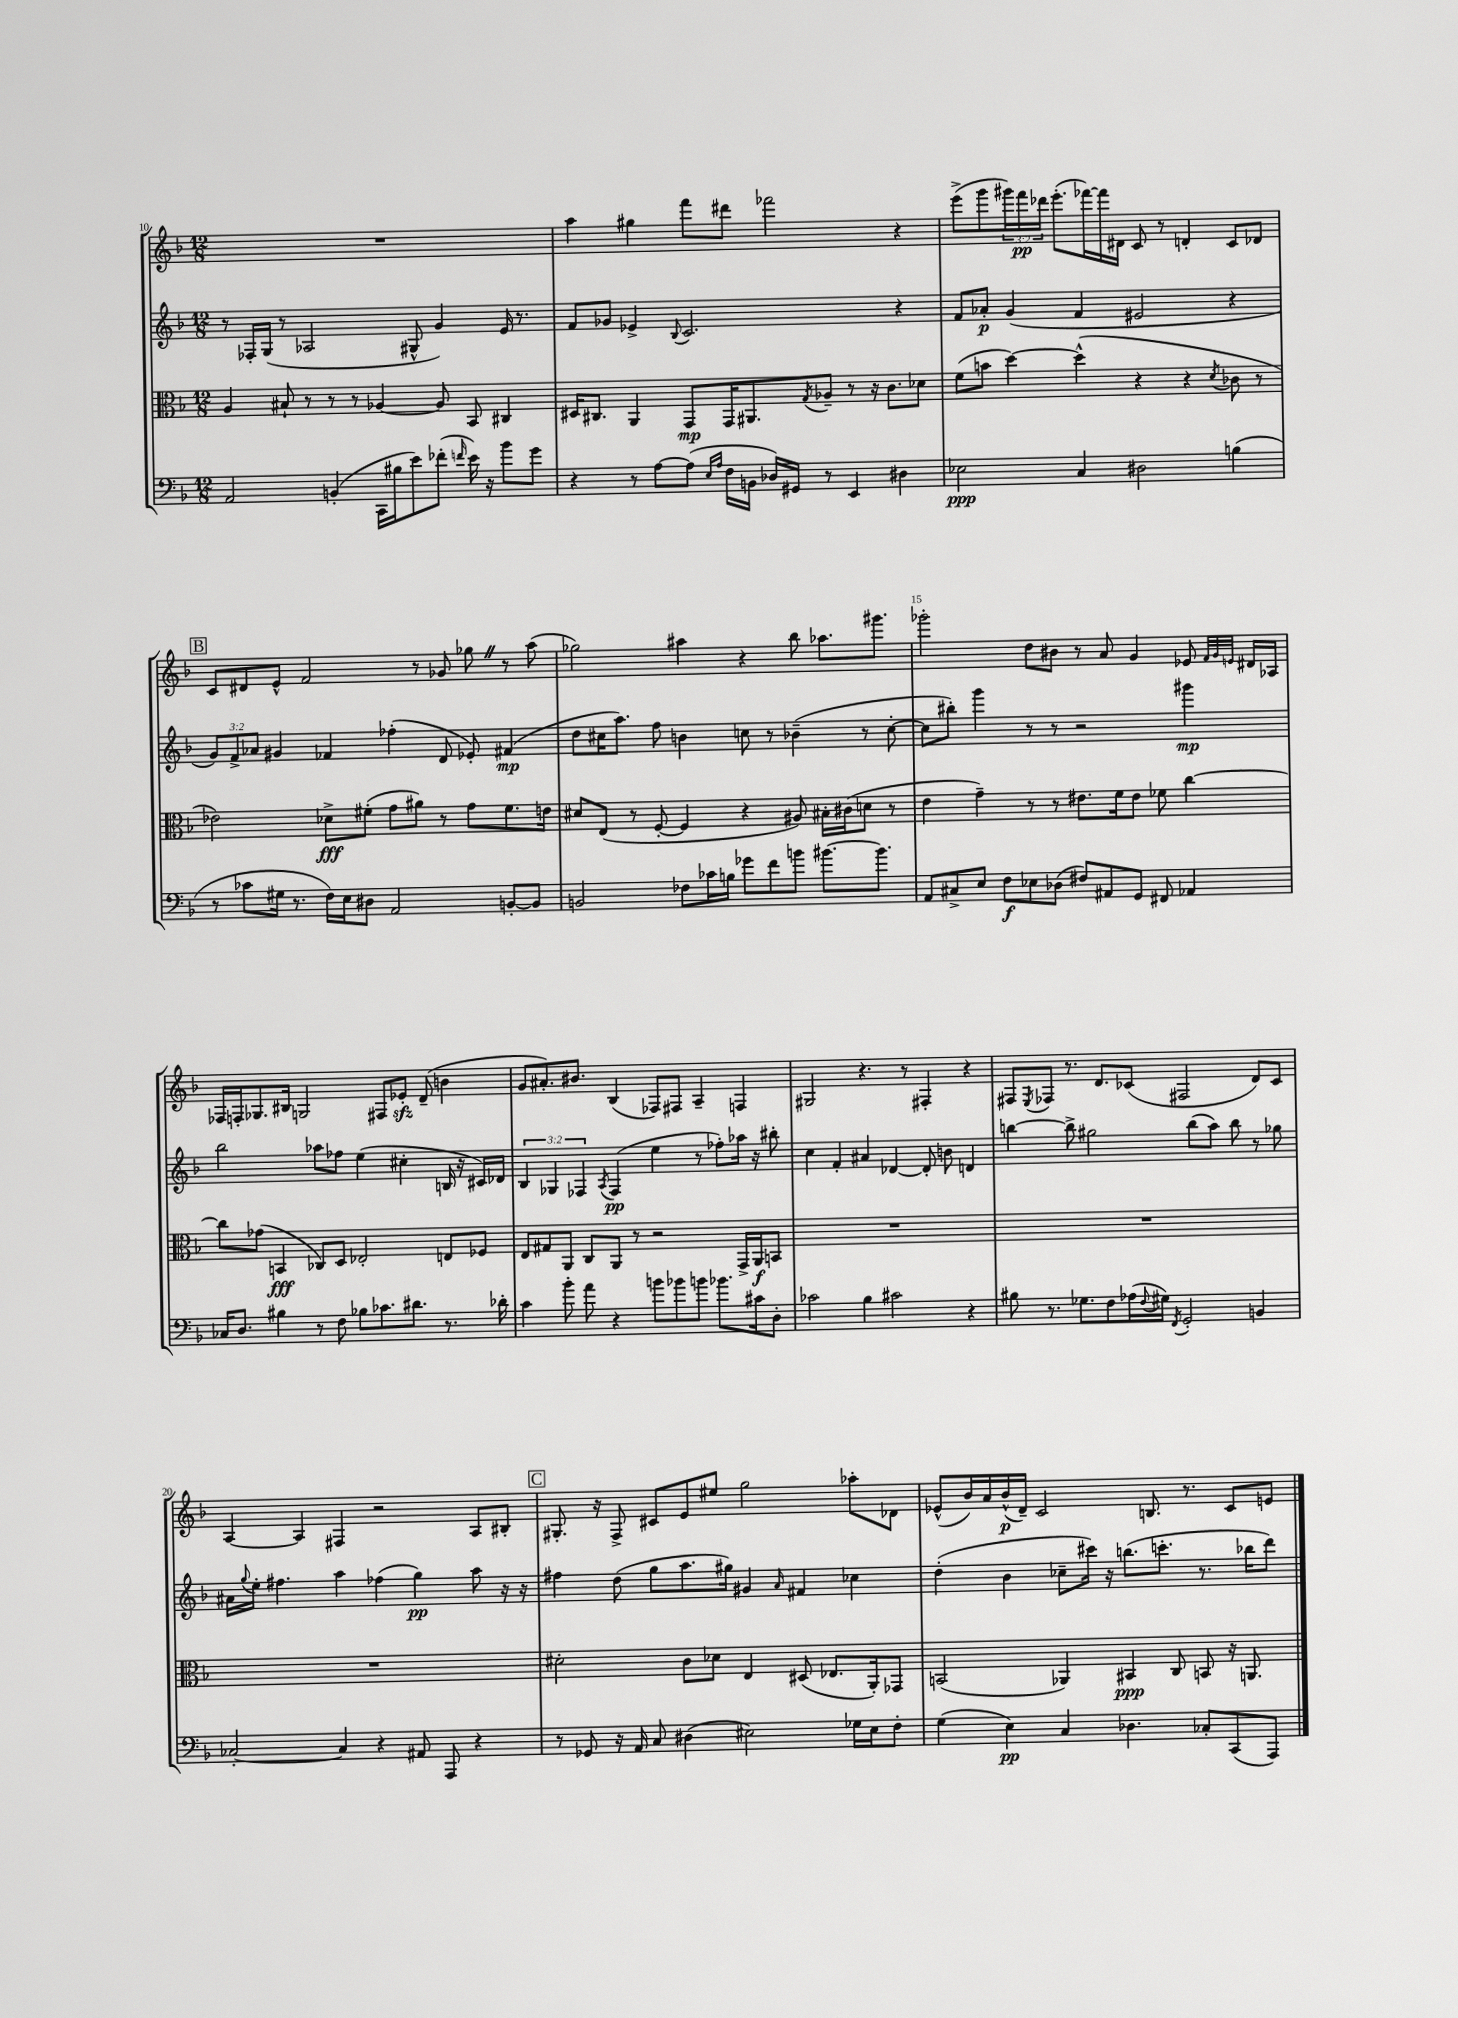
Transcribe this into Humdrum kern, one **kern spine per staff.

**kern	**dynam	**kern	**dynam	**kern	**dynam	**kern	**dynam
*part4	*part4	*part3	*part3	*part2	*part2	*part1	*part1
*staff4	*staff4	*staff3	*staff3	*staff2	*staff2	*staff1	*staff1
*clefF4	*	*clefC3	*	*clefG2	*	*clefG2	*
*k[b-]	*	*k[b-]	*	*k[b-]	*	*k[b-]	*
*M12/8	*	*M12/8	*	*M12/8	*	*M12/8	*
=10	=10	=10	=10	=10	=10	=10	=10
2AA/	.	4A/	.	8r	.	1.r	.
.	.	.	.	16F-X'/LL	.	.	.
.	.	.	.	(16G/JJ	.	.	.
.	.	8B#X`/	.	8r	.	.	.
.	.	8r	.	2A-X/	.	.	.
(4BBn'/	.	8r	.	.	.	.	.
.	.	8r	.	.	.	.	.
16CC\LL	.	[4A-X/	.	.	.	.	.
16B#X\J	.	.	.	.	.	.	.
8e\)	.	.	.	8G#X^^/	.	.	.
(8f-X'\J	.	8A-/]	.	4g/)	.	.	.
16qqfn/	.	.	.	.	.	.	.
16e\)	.	8BB-/	.	.	.	.	.
16r	.	.	.	.	.	.	.
8b-\L	.	4C#X/	.	16e/	.	.	.
.	.	.	.	8.r	.	.	.
8g\J	.	.	.	.	.	.	.
=11	=11	=11	=11	=11	=11	=11	=11
4r	.	16D#X/KL	.	8f/L	.	4aa\	.
.	.	8.C#X/J	.	.	.	.	.
.	.	.	.	8g-X/J	.	.	.
8r	.	4AA/	.	4e-X^/	.	4gg#X\	.
[8A\L	.	.	.	.	.	.	.
.	.	.	.	8qqB-/	.	.	.
(8A\J]	.	8GG/L	mp	2.c/	.	8fff\L	.
16qqE/LL	.	.	.	.	.	.	.
16qqA/JJ	.	.	.	.	.	.	.
16F\LL	.	16GG/K	.	.	.	8ddd#X\J	.
16BBn\JJ	.	8.AA#X/	.	.	.	.	.
16D-X/LL)	.	.	.	.	.	2fff-X\	.
16GG#X/JJ	.	.	.	.	.	.	.
.	.	8qG/	.	.	.	.	.
8r	.	8A-X~/J	.	.	.	.	.
4EE/	.	8r	.	.	.	.	.
.	.	16r	.	.	.	.	.
.	.	8.c\L	.	.	.	.	.
4D#X\	.	.	.	4r	.	4r	.
.	.	8d-X\J	.	.	.	.	.
=12	=12	=12	=12	=12	=12	=12	=12
2E-X\	ppp	(8f\L	.	8f/L	.	(8eee^\L	.
.	.	8bn\J	.	8a-X'/J	p	8ggg\	.
.	.	[4dd\)	.	(4g/	.	24ggg#X\L)	.
.	.	.	.	.	.	24fff\	pp
.	.	.	.	.	.	24ddd-X\JJ	.
.	.	.	.	.	.	(8.eee'\L	.
4C/	.	(4dd^^\]	.	4f/	.	.	.
.	.	.	.	.	.	[16fff-X\L)	.
.	.	.	.	.	.	16fff-\]	.
.	.	.	.	.	.	16d#X\JJ	.
2D#X\	.	4r	.	2e#X/	.	8c/	.
.	.	.	.	.	.	8r	.
.	.	4r	.	.	.	4dn'/	.
.	.	8qd/	.	.	.	.	.
(4Bn\	.	8c-X\	.	4r	.	8c/L	.
.	.	8r	.	.	.	8d-X/J	.
!!LO:LB:g=z
!!LO:REH:place=s1:t=B
=13	=13	=13	=13	=13	=13	=13	=13
8r	.	2e-X\)	.	12g/L)	.	8c/L	.
.	.	.	.	12f^/	.	.	.
8c-X\L	.	.	.	.	.	8d#X/	.
.	.	.	.	12a-X/J	.	.	.
16G#X\Jk	.	.	.	4g#X/	.	8e^^/J	.
8.r	.	.	.	.	.	.	.
.	.	.	.	.	.	2f/	.
16F\LL)	.	8d-X^\L	fff	4f-X/	.	.	.
16E\J	.	.	.	.	.	.	.
8D#X\J	.	(8f#X'\J	.	.	.	.	.
2AA/	.	8g\L	.	(4ff-X'\	.	.	.
.	.	8a#X\J)	.	.	.	8r	.
.	.	8r	.	8d/	.	8g-X/	.
.	.	8g\L	.	8e-X'/)	.	8gg-XZ\	.
[8BBn'/L	.	8.f#\	.	(4f#X/	mp	8r	.
8BB/J]	.	.	.	.	.	(8aa\	.
.	.	16en\Jk	.	.	.	.	.
=14	=14	=14	=14	=14	=14	=14	=14
2BBn/	.	8d#X/L	.	8dd\L	.	2gg-X\)	.
.	.	(8E/J	.	16cc#X\K	.	.	.
.	.	.	.	8.aa\J)	.	.	.
.	.	8r	.	.	.	.	.
.	.	[8F'/	.	8ff\	.	.	.
8F-X\L	.	4F/]	.	4bn\	.	4aa#X\	.
16c-X\L	.	.	.	.	.	.	.
16Bn\JJ	.	.	.	.	.	.	.
8g-X\L	.	4r	.	8ccn\	.	4r	.
8f\	.	.	.	8r	.	.	.
8bn\J	.	8A#X/)	.	(4b-X~\	.	8bb-\	.
[8.b#X\L	.	16B#X'\LL	.	.	.	8.aa-X\L	.
.	.	(16c#X\J	.	.	.	.	.
.	.	8dn\J	.	8r	.	.	.
8.b#\J]	.	.	.	.	.	8.ggg#X\J	.
.	.	8r	.	[8cc'\	.	.	.
=15	=15	=15	=15	=15	=15	=15	=15
8AA/L	.	4e\	.	8cc\L]	.	2ggg-X'\	.
8C#X^/	.	.	.	8bb#X'\J)	.	.	.
8E/J	.	4g~\)	.	4ggg\	.	.	.
8F\L	f	.	.	.	.	.	.
8E-X\	.	8r	.	8r	.	8dd\L	.
(8D-X\J	.	8r	.	8r	.	8b#X\J	.
8F#X/L)	.	8.e#X\L	.	2r	.	8r	.
8AA#X/	.	.	.	.	.	8a/	.
.	.	16f\k	.	.	.	.	.
8GG/J	.	8e#\J	.	.	.	4g/	.
8FF#X/	.	8f-X\	.	.	.	.	.
4AA-X/	.	[4cc\	.	4ggg#X\	mp	8e-X/	.
.	.	.	.	.	.	32qqf/LLL	.
.	.	.	.	.	.	32qqg/	.
.	.	.	.	.	.	32qqen/JJJ	.
.	.	.	.	.	.	16d#X/LL	.
.	.	.	.	.	.	16A-X/JJ	.
!!LO:LB:g=z
=16	=16	=16	=16	=16	=16	=16	=16
16C-X/KL	.	8cc\L]	.	2bb-\	.	16F-X/LL	.
8.D/J	.	.	.	.	.	16Fn'/J	.
.	.	(8g-X\J	.	.	.	8.G-X/	.
4B#X\	.	4BBn/	fff	.	.	.	.
.	.	.	.	.	.	16B#X/Jk	.
.	.	.	.	.	.	2Gn/	.
8r	.	8C-X/L)	.	8aa-X\L	.	.	.
8F\	.	8D/J	.	8ff-X\J	.	.	.
8B-X\L	.	2E-X'/	.	(4ee\	.	.	.
8.c-X\	.	.	.	.	.	8F#X/L	.
.	.	.	.	4cc#X'\	.	8e-Xzz'/J	.
8.d#X\J	.	.	.	.	.	.	.
.	.	.	.	.	.	(8d~/	.
8.r	.	8En/L	.	16Bn/	.	4bn\	.
.	.	.	.	16r	.	.	.
.	.	8F-X/J	.	16c#X/LL)	.	.	.
16d-X'\	.	.	.	16d-X/JJ	.	.	.
=17	=17	=17	=17	=17	=17	=17	=17
4c\	.	8E/L	.	6B-/	.	8g/L	.
.	.	8G#X/	.	.	.	8.a#X'/)	.
.	.	.	.	6G-X/	.	.	.
8b-'\	.	8AA/J	.	.	.	.	.
.	.	.	.	.	.	8.b#X/J	.
.	.	.	.	6F-X/	.	.	.
8a\	.	8C/L	.	.	.	.	.
.	.	.	.	8qA/	.	.	.
4r	.	8AA/J	.	(4F-/	pp	(4B-/	.
.	.	8r	.	.	.	.	.
8bn\L	.	2r	.	4ee\	.	8F-X/L)	.
8b-X\	.	.	.	.	.	8F#X/J	.
8bn\J	.	.	.	8r	.	4A~/	.
8.b-X\L	.	.	.	8ff-X'\L)	.	.	.
.	.	16GG^/LL	.	16aa-X\Jk	.	4Fn/	.
16c#X\k	.	16AA/J	f	16r	.	.	.
8D'\J	.	8BBn/J	.	8bb#X'\	.	.	.
=18	=18	=18	=18	=18	=18	=18	=18
2c-X\	.	1.r	.	4cc\	.	2G#X/	.
.	.	.	.	4f'/	.	.	.
4B-\	.	.	.	4a#X/	.	4.r	.
2c#X\	.	.	.	[4d-X/	.	.	.
.	.	.	.	.	.	8r	.
.	.	.	.	8d-'/]	.	4F#X'/	.
.	.	.	.	8bn\	.	.	.
4r	.	.	.	4dn/	.	4r	.
=19	=19	=19	=19	=19	=19	=19	=19
8B#X\	.	1.r	.	[4bbn\	.	8F#X/L	.
.	.	.	.	.	.	8qE/	.
8.r	.	.	.	.	.	8F-X/J	.
.	.	.	.	8bb^\]	.	8.r	.
8.G-X\L	.	.	.	.	.	.	.
.	.	.	.	2gg#X\	.	.	.
.	.	.	.	.	.	8.d/L	.
8F\	.	.	.	.	.	.	.
(16A-X\L	.	.	.	.	.	(8c-X/J	.
8qqF/	.	.	.	.	.	.	.
16G#X\JJ)	.	.	.	.	.	.	.
8qFF/	.	.	.	.	.	.	.
2GG'/	.	.	.	.	.	2F#X/	.
.	.	.	.	(8bb\L	.	.	.
.	.	.	.	8aa\J)	.	.	.
.	.	.	.	8bb\	.	.	.
4BBn/	.	.	.	8r	.	8d/L)	.
.	.	.	.	8gg-X\	.	8c-/J	.
!!LO:LB:g=z
=20	=20	=20	=20	=20	=20	=20	=20
[2C-X'/	.	1.r	.	16a#X\LL	.	[4A/	.
.	.	.	.	8qqgg/	.	.	.
.	.	.	.	16ee'\JJ	.	.	.
.	.	.	.	4.ff#X\	.	.	.
.	.	.	.	.	.	4A/]	.
4C-/]	.	.	.	4aa\	.	4F#X/	.
4r	.	.	.	(4ff-X\	.	2r	.
8AA#X/	.	.	.	4gg\)	pp	.	.
8AAA/	.	.	.	.	.	.	.
4r	.	.	.	8aa\	.	8A/L	.
.	.	.	.	16r	.	8B#X'/J	.
.	.	.	.	16r	.	.	.
!!LO:REH:place=s1:t=C
=21	=21	=21	=21	=21	=21	=21	=21
8r	.	2d#X'\	.	4ff#X\	.	8.G#X'/	.
8GG-X/	.	.	.	.	.	.	.
.	.	.	.	.	.	16r	.
16r	.	.	.	(8dd\	.	8F^/	.
16AA/	.	.	.	.	.	.	.
8C/	.	.	.	8gg\L	.	8c#X/L	.
(4D#X\	.	8c\L	.	8.aa\	.	8e/	.
.	.	8d-X\J	.	.	.	8ee#X/J	.
.	.	.	.	16gg#X\Jk)	.	.	.
2E#X\)	.	4E/	.	4g#X/	.	2gg\	.
.	.	.	.	16qqa/	.	.	.
.	.	(8D#X/	.	4f#X/	.	.	.
.	.	8.E-X/L	.	.	.	.	.
16G-X\LL	.	.	.	4cc-X\	.	8aa-X'\L	.
16E#\J	.	16AA'/k)	.	.	.	.	.
8F'\J	.	8GG-X/J	.	.	.	8d-X\J	.
=22	=22	=22	=22	=22	=22	=22	=22
(4G\	.	(2BBn/	.	(4dd'\	.	(8e-X^^/L	.
.	.	.	.	.	.	16b-/L)	.
.	.	.	.	.	.	16a/	.
4E\)	pp	.	.	4b-\	.	(16b-^^/	p
.	.	.	.	.	.	16d~/JJ)	.
.	.	.	.	.	.	2c/	.
4C/	.	4AA-X/)	.	8cc-X~\L	.	.	.
.	.	.	.	16ccc#X\Jk)	.	.	.
.	.	.	.	16r	.	.	.
4.D-X\	.	4BB#X/	ppp	(8.bbn\L	.	.	.
.	.	.	.	.	.	8.Bn/	.
.	.	.	.	8.cccn'\J	.	.	.
.	.	8C/	.	.	.	.	.
.	.	.	.	.	.	8.r	.
8C-X'/L	.	8BBn/	.	8.r	.	.	.
(8CC/	.	16r	.	.	.	8c/L	.
.	.	8.AAn/	.	16bb-X\KL	.	.	.
8AAA/J)	.	.	.	8ddd\J)	.	8en/J	.
==	==	==	==	==	==	==	==
*-	*-	*-	*-	*-	*-	*-	*-
